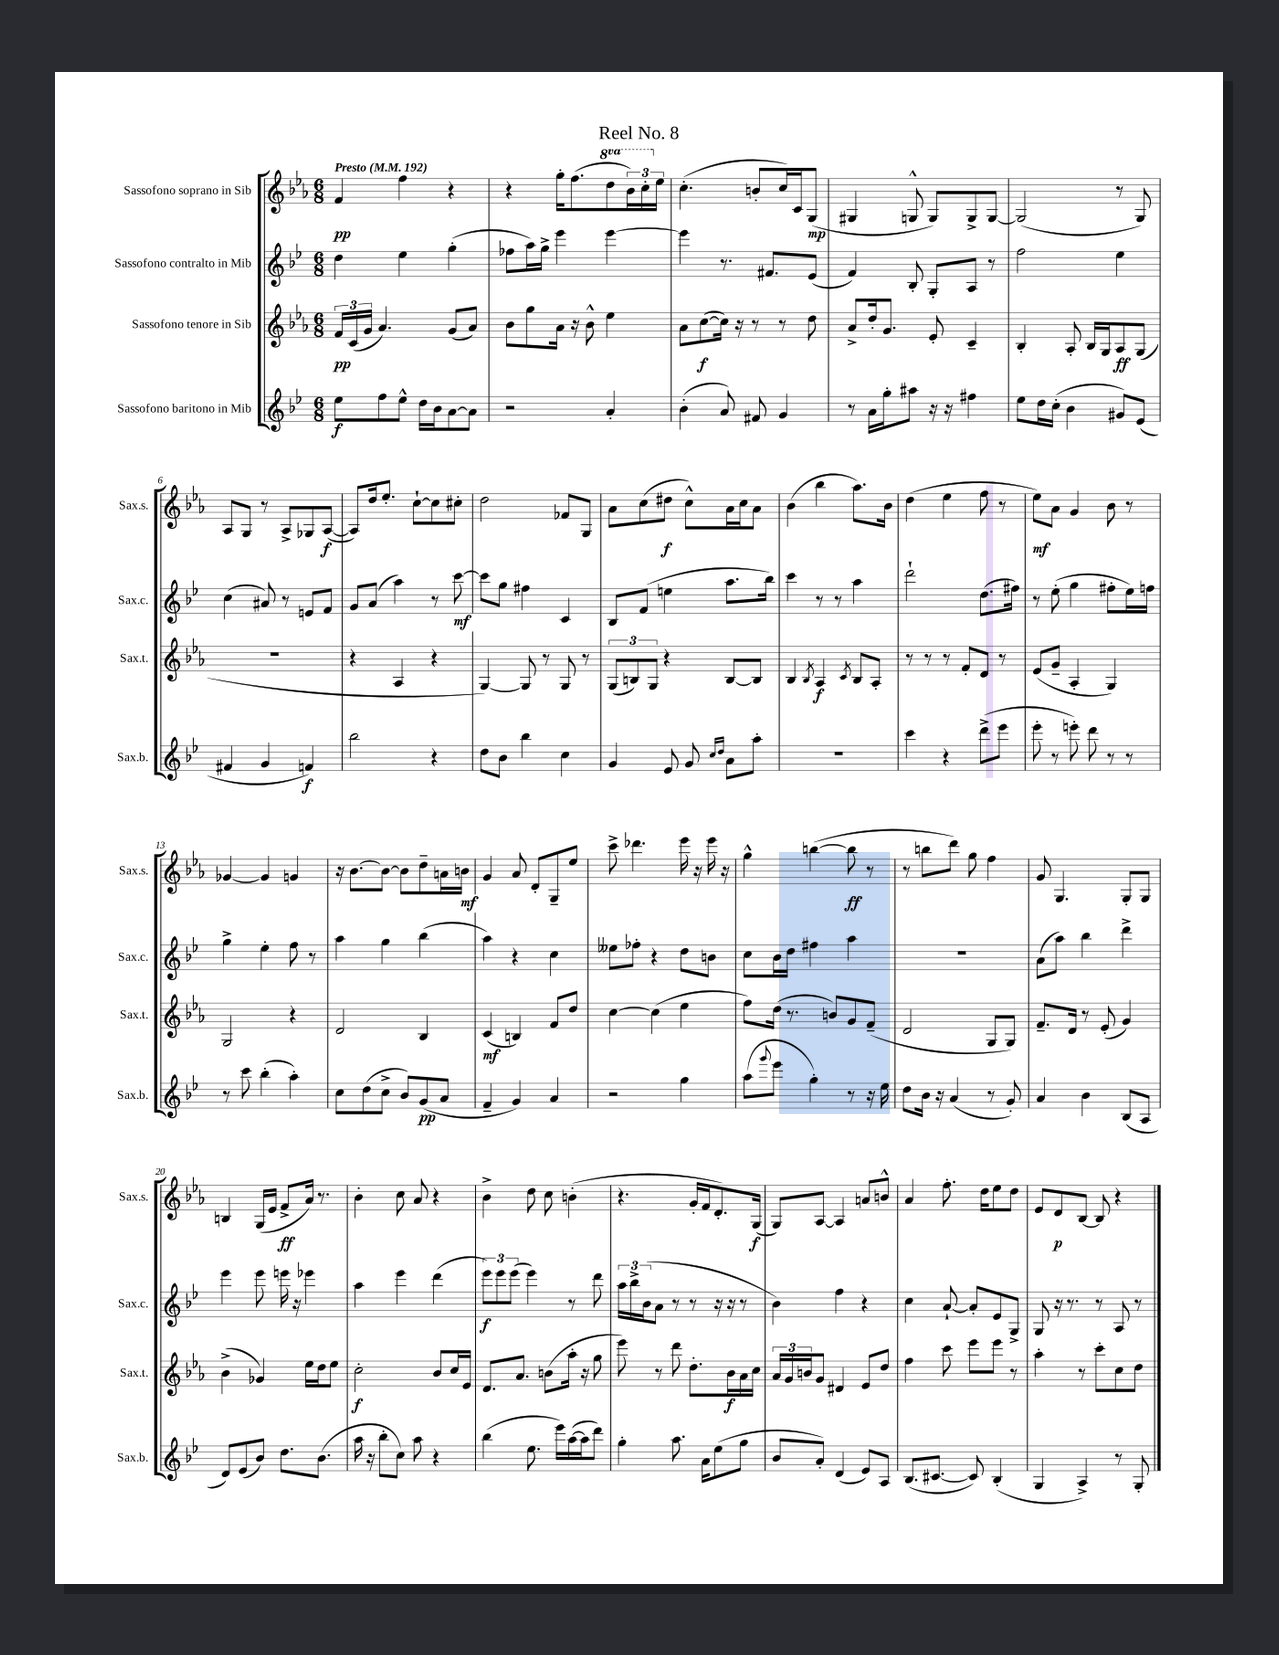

**kern	**dynam	**kern	**dynam	**kern	**dynam	**kern	**dynam
*part4	*part4	*part3	*part3	*part2	*part2	*part1	*part1
*staff4	*staff4	*staff3	*staff3	*staff2	*staff2	*staff1	*staff1
*I"Sassofono baritono in Mib	*	*I"Sassofono tenore in Sib	*	*I"Sassofono contralto in Mib	*	*I"Sassofono soprano in Sib	*
*I'Sax.b.	*	*I'Sax.t.	*	*I'Sax.c.	*	*I'Sax.s.	*
*clefG2	*	*clefG2	*	*clefG2	*	*clefG2	*
*k[b-e-]	*	*k[b-e-a-]	*	*k[b-e-]	*	*k[b-e-a-]	*
*M6/8	*	*M6/8	*	*M6/8	*	*M6/8	*
*MM192	*	*MM192	*	*MM192	*	*MM192	*
=1	=1	=1	=1	=1	=1	=1	=1
!	!	!	!	!	!	!LO:TX:a:B:t=Presto	!
8ee-\L	f	24f/LL	pp	4dd\	.	4f/	pp
.	.	(24c/	.	.	.	.	.
.	.	24g/JJ	.	.	.	.	.
8ff\	.	4.a-/)	.	.	.	.	.
8ee-^^\J	.	.	.	4ee-\	.	4ff\	.
16dd\LL	.	.	.	.	.	.	.
16b-\J	.	.	.	.	.	.	.
[8a\	.	(8g/L	.	(4gg'\	.	4r	.
8a\J]	.	8a-/J)	.	.	.	.	.
=2	=2	=2	=2	=2	=2	=2	=2
2r	.	8b-\L	.	8ff-X\L	.	4r	.
.	.	8gg\	.	16aa\L)	.	.	.
.	.	.	.	16gg^\JJ	.	.	.
.	.	16a-\Jk	.	4eee-\	.	16gg'\KL	.
.	.	16r	.	.	.	(8.ff\	.
.	.	8b-^^\	.	.	.	.	.
*	*	*	*	*	*	*8va	*
4a'/	.	4ee-\	.	[4eee-\	.	8ddd\	.
.	.	.	.	.	.	24bb-\L)	.
.	.	.	.	.	.	24ccc'\	.
*	*	*	*	*	*	*X8va	*
.	.	.	.	.	.	24ee-\JJ	.
=3	=3	=3	=3	=3	=3	=3	=3
(4b-'\	.	8a-\L	.	4eee-\]	.	(4.cc'\	.
.	.	([8cc\	f	.	.	.	.
8a/)	.	16cc\Jk])	.	8.r	.	.	.
.	.	16r	.	.	.	.	.
8f#X/	.	8r	.	.	.	8bn'/L	.
.	.	.	.	8.f#X/L	.	.	.
4g/	.	8r	.	.	.	16cc/L)	.
.	.	.	.	.	.	16c/J	.
.	.	8dd\	.	(8e-/J	.	(8G/J	mp
=4	=4	=4	=4	=4	=4	=4	=4
8r	.	8a-^/L	.	4f/)	.	4G#X/	.
16a\LL	.	16dd'/k	.	.	.	.	.
16gg'\J	.	8.g/J	.	.	.	.	.
8aa#X\J	.	.	.	8B-'/	.	8Gn^^/	.
16r	.	8e-'/	.	8G'/L	.	8G/L)	.
16r	.	.	.	.	.	.	.
4ff#X\	.	4c~/	.	8A/J	.	8G^/	.
.	.	.	.	8r	.	[8G/J	.
=5	=5	=5	=5	=5	=5	=5	=5
8ee-\L	.	4B-'/	.	2ff\	.	(2G/]	.
16dd\L	.	.	.	.	.	.	.
(16cc'\JJ	.	.	.	.	.	.	.
4b-\	.	8A-'/	.	.	.	.	.
.	.	16B-/LL	.	.	.	.	.
.	.	16G/J	.	.	.	.	.
8g#X/L)	.	8A-/	ff	4ee-\	.	8r	.
(8e-/J	.	(8G/J	.	.	.	8G/)	.
!!LO:LB:g=z
=6	=6	=6	=6	=6	=6	=6	=6
4f#X/	.	2.r	.	(4cc\	.	8A-/L	.
.	.	.	.	.	.	8G/J	.
4g/	.	.	.	8a#X/)	.	8r	.
.	.	.	.	8r	.	8A-^/L	.
4fn/)	f	.	.	8en/L	.	8G-X/	.
.	.	.	.	8f/J	.	([8A-/J	f
=7	=7	=7	=7	=7	=7	=7	=7
2bb-\	.	4r	.	8g/L	.	8A-/L])	.
.	.	.	.	(8a/J	.	16dd/k	.
.	.	.	.	.	.	8.ee-'/J	.
.	.	4A-/	.	4aa\)	.	.	.
.	.	.	.	.	.	[8cc`\L	.
4r	.	4r	.	8r	.	8cc\]	.
.	.	.	.	[8ccc\	mf	8cc#X'\J	.
=8	=8	=8	=8	=8	=8	=8	=8
8dd\L	.	[4G/)	.	8ccc\L]	.	2dd\	.
8b-\J	.	.	.	8gg\J	.	.	.
4bb-\	.	8G/]	.	4ff#X\	.	.	.
.	.	8r	.	.	.	.	.
4cc\	.	8G/	.	4c/	.	8f-X/L	.
.	.	8r	.	.	.	8G/J	.
=9	=9	=9	=9	=9	=9	=9	=9
4g/	.	(12G/L	.	8B-/L	.	8a-\L	.
.	.	12Bn/)	.	.	.	.	.
.	.	.	.	(8f/J	.	(8cc\	.
.	.	12G/J	.	.	.	.	.
8e-/	.	4r	.	4een\	.	8dd#X\J	f
8g/	.	.	.	.	.	8cc^^\L)	.
16qqcc/LL	.	.	.	.	.	.	.
16qqdd/JJ	.	.	.	.	.	.	.
8a\L	.	[8B/L	.	8.aa\L	.	16a-\L	.
.	.	.	.	.	.	16cc\J	.
8aa'\J	.	8B/J]	.	.	.	8a-\J	.
.	.	.	.	16bb-\Jk)	.	.	.
=10	=10	=10	=10	=10	=10	=10	=10
2.r	.	4B-/	.	4ccc\	.	(4b-\	.
.	.	8qB-/	.	.	.	.	.
.	.	4A-/	f	8r	.	4bb-\	.
.	.	.	.	8r	.	.	.
.	.	8qc/	.	.	.	.	.
.	.	8B-/L	.	4aa\	.	8.aa-\L)	.
.	.	8A-'/J	.	.	.	.	.
.	.	.	.	.	.	16b-\Jk	.
=11	=11	=11	=11	=11	=11	=11	=11
4ccc\	.	8r	.	2ddd`\	.	(4dd\	.
.	.	8r	.	.	.	.	.
4r	.	8r	.	.	.	4ee-\	.
.	.	8f'/L	.	.	.	.	.
(8ddd^\L	.	8d/J	.	(8.dd\L	.	8ff\	.
8eee-\J	.	8r	.	.	.	8r	.
.	.	.	.	16ff#X\Jk)	.	.	.
=12	=12	=12	=12	=12	=12	=12	=12
8eee-'\	.	(8e-/L	.	8r	.	8ee-\L)	mf
8r	.	8g~/J	.	(8ee-'\	.	8a-\J	.
8eeen'\)	.	4A-'/	.	4gg\	.	4g/	.
8ddd\	.	.	.	.	.	.	.
8r	.	4G/)	.	8ff#X'\L	.	8b-\	.
8r	.	.	.	16ee-\L)	.	8r	.
.	.	.	.	16ffn\JJ	.	.	.
!!LO:LB:g=z
=13	=13	=13	=13	=13	=13	=13	=13
8r	.	2G/	.	4gg^\	.	[4g-X/	.
8ccc\	.	.	.	.	.	.	.
(4bb-'\	.	.	.	4ee-'\	.	4g-/]	.
4aa'\)	.	4r	.	8ff\	.	4gn/	.
.	.	.	.	8r	.	.	.
=14	=14	=14	=14	=14	=14	=14	=14
8cc\L	.	2d/	.	4aa\	.	16r	.
.	.	.	.	.	.	[8.b-\L	.
(8dd\	.	.	.	.	.	.	.
8cc^\J	.	.	.	4gg\	.	8b-\J_	.
8b-/L)	.	.	.	.	.	8b-\L]	.
(8g/	pp	4B-/	.	(4bb-\	.	8dd~\	.
8a/J	.	.	.	.	.	16an\L	.
.	.	.	.	.	.	16bn\JJ	mf
=15	=15	=15	=15	=15	=15	=15	=15
4f~/	.	(4c/	mf	4aa\)	.	4g/	.
4g/)	.	4Bn/)	.	4r	.	8a-/	.
.	.	.	.	.	.	8d'/L	.
4a/	.	8f/L	.	4cc\	.	8G~/	.
.	.	8dd/J	.	.	.	8ee-/J	.
=16	=16	=16	=16	=16	=16	=16	=16
2r	.	[4cc\	.	8ee--X\L	.	8ccc^\	.
.	.	.	.	8ff-X'\J	.	4.ddd-X\	.
.	.	(4cc\]	.	4r	.	.	.
4gg\	.	4ee-\	.	8dd\L	.	16eee-\	.
.	.	.	.	.	.	16r	.
.	.	.	.	8bn\J	.	16eee-\	.
.	.	.	.	.	.	16r	.
=17	=17	=17	=17	=17	=17	=17	=17
(8aa\L	.	8ff\L)	.	8cc\L	.	4gg^^\	.
8qqggg/	.	.	.	.	.	.	.
8eee-\J	.	(16dd\Jk	.	16b-\L	.	.	.
.	.	8.r	.	16dd\JJ	.	.	.
4gg'\)	.	.	.	4ff#X\	.	([4bbn\	.
.	.	8bn/L)	.	.	.	.	.
8r	.	8g/	.	4aa\	.	8bb\]	ff
16r	.	(8f~/J	.	.	.	8r	.
16ee-\	.	.	.	.	.	.	.
=18	=18	=18	=18	=18	=18	=18	=18
8dd\L	.	2d/	.	2.r	.	8r	.
16b-\Jk	.	.	.	.	.	8bbn\L	.
16r	.	.	.	.	.	.	.
(4a/	.	.	.	.	.	8ddd\J)	.
.	.	.	.	.	.	8gg\	.
8r	.	8G/L	.	.	.	4ff\	.
8g'/)	.	8G/J)	.	.	.	.	.
=19	=19	=19	=19	=19	=19	=19	=19
4a/	.	8.f~/L	.	(8a\L	.	8g/	.
.	.	.	.	8aa\J)	.	4.G/	.
.	.	16d/Jk	.	.	.	.	.
4b-\	.	8r	.	4bb-\	.	.	.
.	.	(8e-'/	.	.	.	.	.
(8B-/L	.	4g/)	.	4ddd^\	.	8G'/L	.
8A/J	.	.	.	.	.	8G/J	.
!!LO:LB:g=z
=20	=20	=20	=20	=20	=20	=20	=20
8d/L)	.	(4b-^\	.	4eee-\	.	4Bn/	.
(8e-/	.	.	.	.	.	.	.
8b-/J)	.	4g-X/)	.	8eee-\	.	(16G/LL	.
.	.	.	.	.	.	16e-/JJ	.
8.dd\L	.	.	.	16eeen\	.	8f^/L	ff
.	.	.	.	16r	.	.	.
.	.	16ee-\LL	.	4eee-X\	.	16a-/Jk)	.
(8.b-\J	.	16dd\J	.	.	.	8.r	.
.	.	8ee-\J	.	.	.	.	.
=21	=21	=21	=21	=21	=21	=21	=21
16aa\	.	2cc'\	f	4aa\	.	4b-'\	.
16r	.	.	.	.	.	.	.
8bb-'\L	.	.	.	.	.	.	.
8cc\J)	.	.	.	4eee-\	.	8cc\	.
8aa\	.	.	.	.	.	8a-/	.
4r	.	8b-/L	.	(4ddd\	.	4r	.
.	.	16cc/L	.	.	.	.	.
.	.	16e-/JJ	.	.	.	.	.
=22	=22	=22	=22	=22	=22	=22	=22
(4bb-\	.	8.d/L	.	12eee-\L)	f	4b-^\	.
.	.	.	.	12eee-\	.	.	.
.	.	.	.	(12eee-\J	.	.	.
.	.	8.a-/J	.	.	.	.	.
8.ee-\	.	.	.	4eee-\)	.	8dd\	.
.	.	(8bn\L	.	.	.	8cc\	.
16eee-\LL)	.	.	.	.	.	.	.
([16aa\	.	16aa-'\Jk	.	8r	.	(4bn'\	.
16aa\J]	.	16r	.	.	.	.	.
8ddd\J)	.	8gg\	.	8ddd\	.	.	.
=23	=23	=23	=23	=23	=23	=23	=23
4gg'\	.	8eee-\)	.	24aa\LL	.	4.r	.
.	.	.	.	24bb-^\	.	.	.
.	.	.	.	(24b-\J	.	.	.
.	.	8r	.	8a\J	.	.	.
8.aa\	.	8ddd\	.	8r	.	.	.
.	.	8.dd'\L	.	8r	.	16g'/LL	.
16a\KL	.	.	.	.	.	16f/J	.
(8ee-\	.	.	.	16r	.	8.d'/)	.
.	.	16b-\L	f	16r	.	.	.
8gg\J	.	16a-\	.	8r	.	.	.
.	.	16cc\JJ	.	.	.	(16G/Jk	f
=24	=24	=24	=24	=24	=24	=24	=24
8b-/L	.	24a-/LL	.	4b-\)	.	8G/L)	.
.	.	24g/	.	.	.	.	.
.	.	24bn/J	.	.	.	.	.
8a'/J)	.	8g/J	.	.	.	[8A-/J	.
(4d/	.	4d#X/	.	4ff\	.	4A-/]	.
8e-/L)	.	8e-/L	.	4r	.	8an/L	.
8A/J	.	8dd/J	.	.	.	8bn^^/J	.
=25	=25	=25	=25	=25	=25	=25	=25
(8.B-/L	.	4ff\	.	4cc\	.	4a-/	.
[8.c#X/J	.	.	.	.	.	.	.
.	.	8ccc\	.	[8a`/	.	8.ff'\	.
8c#/])	.	8eee-\L	.	8a'/L]	.	.	.
.	.	.	.	.	.	16dd\KL	.
(4B-'/	.	8eee-\J	.	8e-/	.	8ee-\	.
.	.	8r	.	8G^/J	.	8dd\J	.
=26	=26	=26	=26	=26	=26	=26	=26
4G/	.	4aa-'\	.	8G/	.	8e-/L	.
.	.	.	.	16r	.	8d/	p
.	.	.	.	8.r	.	.	.
4A^/)	.	8r	.	.	.	[8B-/J	.
.	.	8ccc'\L	.	8r	.	8B-/]	.
8r	.	8cc\	.	8A/	.	4r	.
8G'/	.	8dd\J	.	8r	.	.	.
==	==	==	==	==	==	==	==
*-	*-	*-	*-	*-	*-	*-	*-
